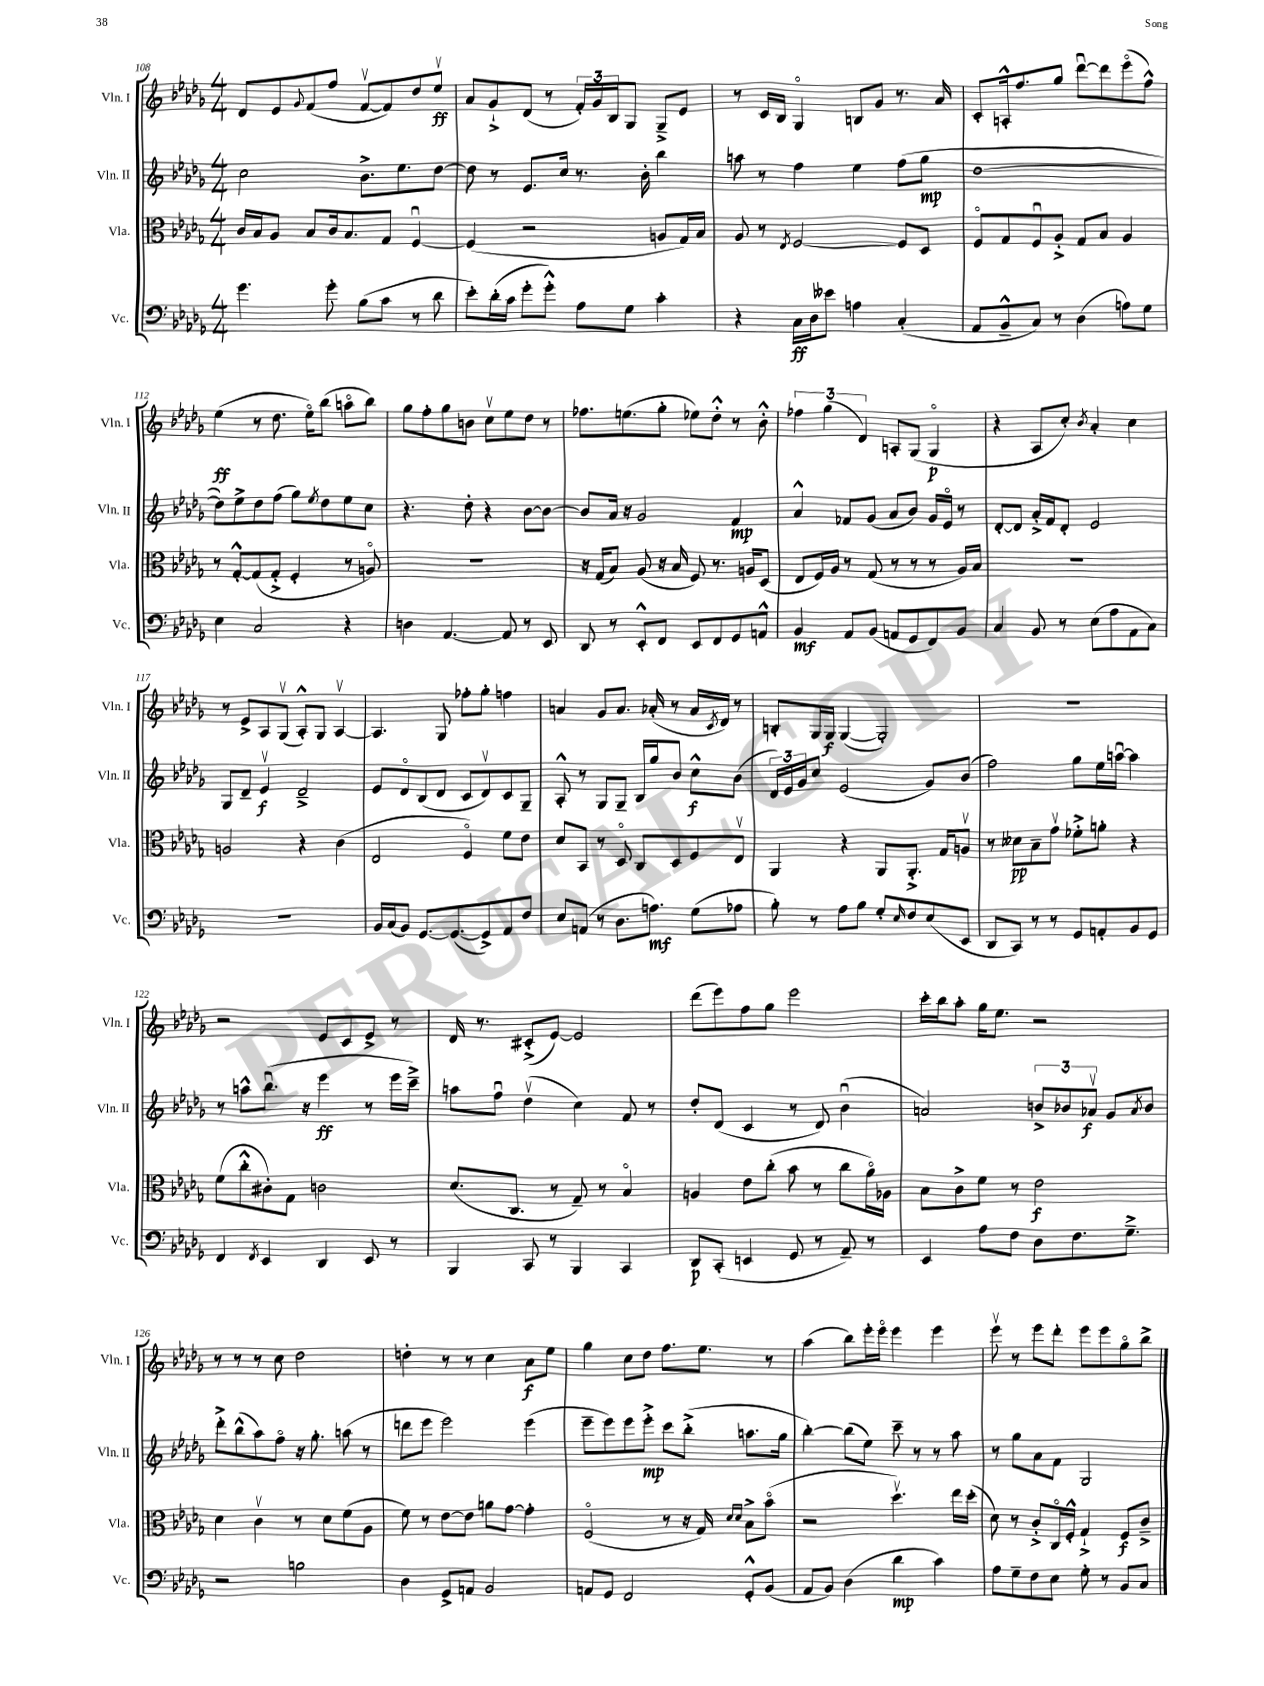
<<
\new StaffGroup <<
\new Staff = "s0" \with { instrumentName = "Vln. I" shortInstrumentName = "Vln. I" } {
    \clef treble \key des \major \numericTimeSignature \time 4/4
    des'8 ees'8 \appoggiatura { ges'8 } f'8( f''8 f'8~\upbow f'8) des''8 ees''8\upbow\ff |
    aes'8 ges'8-!-> des'8( r8 \tuplet 3/2 { f'16-.) ges'16 bes16 } ges8 ges8---> ees'8 |
    r8 c'16 bes16 ges4\flageolet b8 ges'8 r8. aes'16 |
    c'8-. a16-.-^ f''8. ges''8 des'''8~\downbow des'''8 ees'''8\flageolet( f''8-^) |
    ees''4\ff( r8 des''8. ees''16\flageolet) bes''8( a''8\flageolet bes''8) |
    ges''8 f''8-. ges''8 b'8 c''8\upbow ees''8 des''8 r8 |
    fes''8. e''8.( ges''8-. ees''8) des''8-.-^ r8 bes'8-.-^ |
    \tuplet 3/2 { fes''4 ges''4( des'4) } a8-. ges8( ges4\flageolet\p |
    r4 aes8 c''8-.) \acciaccatura { bes'8 } aes'4-. c''4 |
    r8 ees'8-> aes8 ges8\upbow( aes8-.-^) ges8 aes4~\upbow |
    aes4. ges8 fes''8-. ges''8-. f''4 |
    a'4 ges'8 a'8. aes'16-.( r8 aes'16 \acciaccatura { c'8 } des'16) r8 |
    b8-. ges16 ges16\f ges4~( ges2-.) |
    R1 |
    r2 ees'8 c'8 ees'8-> r8 |
    des'16 r8. cis'8-.->( ees'8~) ees'2 |
    des'''8( ees'''8) f''8 ges''8 ees'''2 |
    c'''16-. bes''16 aes''8-. ges''16 ees''8. r2 |
    r8 r8 r8 c''8 des''2 |
    d''4-. r8 r8 c''4 aes'8\f ees''8 |
    ges''4 c''8 des''8 f''8. ees''8. r8 |
    aes''4( bes''8) ees'''16-. ees'''16\flageolet ees'''4 ees'''4 |
    ees'''8\upbow r8 ees'''8 des'''8-. ees'''8 ees'''8 ges''8\flageolet bes''8-> \bar "|." |
}
\new Staff = "s1" \with { instrumentName = "Vln. II" shortInstrumentName = "Vln. II" } {
    \clef treble \key des \major \numericTimeSignature \time 4/4
    c''2 bes'8.-> ees''8. des''8~ |
    des''8 r8 ees'8. c''16 r8. bes'16-. bes''4 |
    a''8 r8 f''4 ees''4 f''8( ges''8\mp |
    des''1~ |
    des''8) ees''8-> des''8 f''8( ges''8) \acciaccatura { ees''8 } des''8 ees''8 c''8 |
    r4. des''8-. r4 bes'8~ bes'8~ |
    bes'8 aes'16 r16 ges'2 f'4\mp |
    aes'4-^ fes'8 ges'8( aes'8 bes'8) ges'16 ees'16\flageolet r8 |
    des'8~-. des'8 aes'16-.-> f'16 des'8-. ees'2 |
    ges8 des'8-- ees'4\upbow\f des'2---> |
    ees'8 des'8\flageolet bes8( des'8 c'8 des'8\upbow) c'8 ges8-- |
    aes8-.-^ r8 ges8 ges8-- bes16 ges''16 bes'8 c''8-^\f bes'8( |
    \tuplet 3/2 { des'16) ees'16 ges'16 } c''8 ees'2( ges'8) bes'8( |
    f''2) ges''8 ees''16 a''16~\downbow a''4 |
    r8 a''8-^ bes''8.\downbow( r16 ees'''4\ff r8 ees'''16 c'''16--->) |
    a''8 f''8\downbow des''4\upbow( c''4) f'8 r8 |
    des''8-. des'8( c'4 r8 des'8) bes'4\downbow( |
    a'2) \tuplet 3/2 { b'8-> bes'8 aes'8\upbow\f } ges'8 \acciaccatura { aes'8 } bes'8 |
    des'''8-.-> bes''8-^( aes''8) f''8\flageolet r16 ges''8.-. a''8( r8 |
    d'''8 ees'''8 ees'''2) ees'''4( |
    ees'''8-- ees'''8) ees'''8 ees'''8-.->\mp c'''8 bes''8-.->( a''8. ges''16 |
    bes''4~-.) bes''8( ees''8) c'''8-- r8 r8 aes''8 |
    r8 ges''8 aes'8 f'8 ges2 \bar "|." |
}
\new Staff = "s2" \with { instrumentName = "Vla." shortInstrumentName = "Vla." } {
    \clef alto \key des \major \numericTimeSignature \time 4/4
    c'16 bes16 aes8 bes8 c'16 bes8. ges8 f4~\downbow |
    f4( r2 a8 ges16) bes16 |
    aes8 r8 \acciaccatura { ees8 } f2~ f8 des8 |
    f8\flageolet ges8 f8\downbow aes8-.-> ges8 bes8 aes4 |
    r8 ges8~-.-^ ges8( ges8-.-> f4-. r8 a8\flageolet) |
    R1 |
    r16 ges16( bes8) aes8( r16 bes16 f8) r8. a16 des8( |
    ees8 f16) aes16 r8 ges8( r8 r8 r8 aes16) bes16 |
    r1 |
    a2 r4 c'4( |
    ees2 f4\flageolet) f'8 ees'8 |
    des'8 bes,8 r8 des8\flageolet c8 des8 f8 ees8\upbow |
    aes,4 r4 aes,8 aes,8.-.-> ges16 a8\upbow |
    r8 deses'8\pp bes8-- ges'8\upbow fes'8-.-> a'8-. r4 |
    f'8( c''8-.-^ cis'8-.) ges8 c'2 |
    des'8.( c8. r8 ges8--) r8 bes4\flageolet |
    a4 ees'8 c''8-.( bes'8 r8 c''8 aes'16\flageolet) aes16 |
    bes8 c'8-> f'8 r8 ees'2\f |
    des'4 c'4\upbow r8 des'8 f'8( aes8 |
    f'8) r8 ees'8~ ees'8 a'8 ges'8~ ges'4-. |
    f2\flageolet( r8 r16 ges16) \grace { des'16 des'16 } bes8-> bes'8\flageolet( |
    r2 des''4.\upbow) ees''16 des''16-.( |
    des'8) r8 c'8-.-> c16\flageolet f16-.-^ ges4-!-> f8\f c'8---> \bar "|." |
}
\new Staff = "s3" \with { instrumentName = "Vc." shortInstrumentName = "Vc." } {
    \clef bass \key des \major \numericTimeSignature \time 4/4
    ges'4. ges'8-. bes8( c'8 r8 des'8 |
    ees'8-.) des'16-.( c'16 ges'8-. ges'8-.-^) aes8 ges8 c'4-. |
    r4 c16\ff des16 eeses'8 a4 c4-.( |
    aes,8 bes,8---^ c8) r8 des4( a8) ges8 |
    ees4 c2 r4 |
    d4 aes,4.~ aes,8 r8 ees,8 |
    des,8 r8 ees,8-.-^ f,8 ees,8 f,8 ges,8 a,8-^ |
    bes,4\mf aes,8 bes,8( a,8 ges,8 f,8) bes,8 |
    c4 bes,8 r8 ees8( aes8 aes,8 c8) |
    R1 |
    bes,16 c16( bes,8) ges,8.~ ges,8.~( ges,8->) aes,8 f8 |
    ees8 a,8( r8 des8. a8.\mf) ges8( aes8 |
    bes8-.) r8 aes8 bes8 ges8-. \grace { ees16 } f8 ees8( ees,8 |
    des,8 c,8) r8 r8 ges,8 a,8-. bes,8 ges,8 |
    f,4 \acciaccatura { f,8 } ees,4 des,4 ees,8 r8 |
    bes,,4 c,8 r8 bes,,4 c,4 |
    des,8\p c,8-.( e,4 ges,8 r8 aes,8--) r8 |
    ees,4 aes8 f8 des8 f8. ges8.---> |
    r2 b2 |
    des4 ges,8-> a,8 bes,2 |
    a,8 ges,8 f,2 ges,8-.-^ bes,8( |
    aes,8 bes,8) des4( des'4\mp c'4) |
    aes8 ges8-- f8 ees8 ges8-. r8 bes,8 c8 \bar "|." |
}
>>
>>
\layout { \context { \Score currentBarNumber = #108 } }
